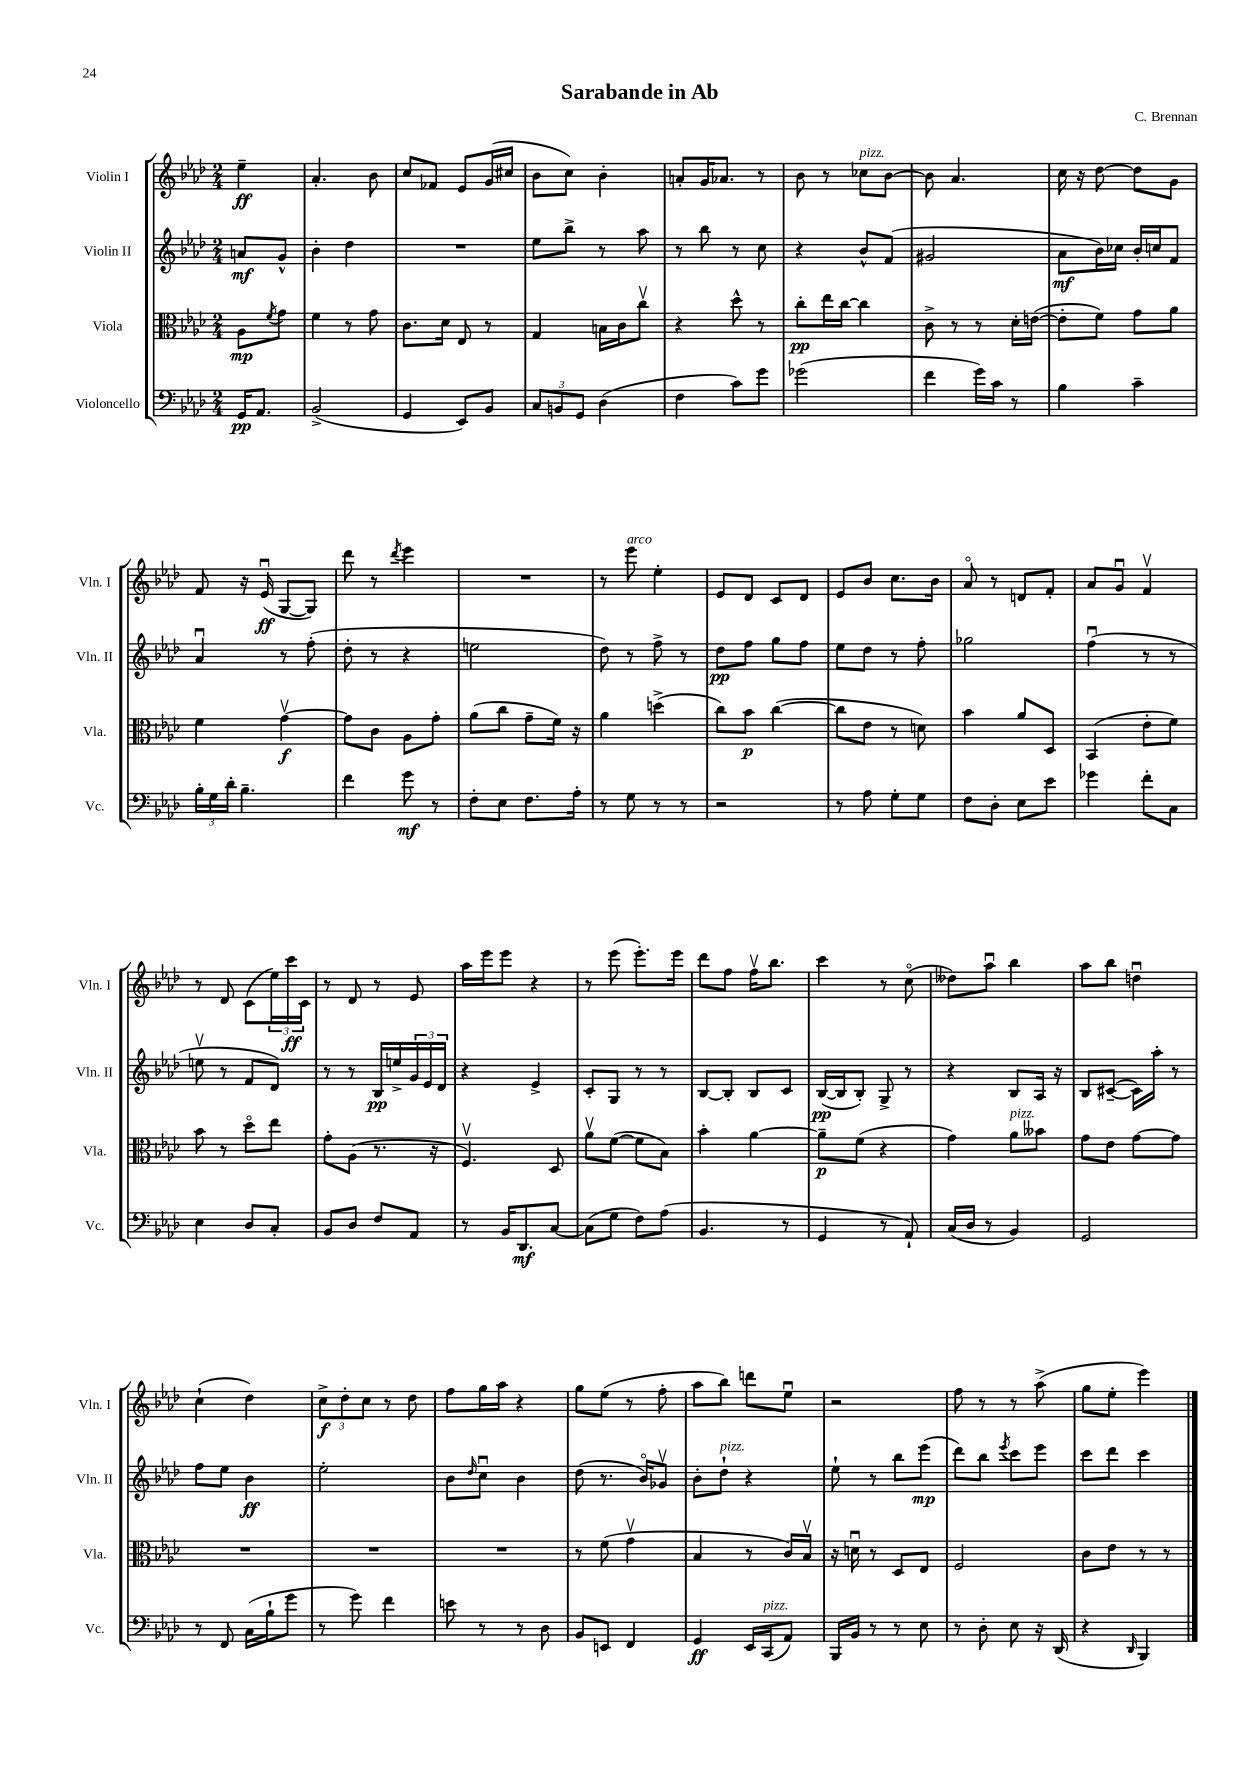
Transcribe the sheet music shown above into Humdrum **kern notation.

**kern	**kern	**kern	**kern
*staff4	*staff3	*staff2	*staff1
*clefF4	*clefC3	*clefG2	*clefG2
*k[b-e-a-d-]	*k[b-e-a-d-]	*k[b-e-a-d-]	*k[b-e-a-d-]
*M2/4	*M2/4	*M2/4	*M2/4
16GG	8A-	8a	4ee-~
8.AA-	.	.	.
.	8qf	.	.
.	8g	8g^^	.
=	=	=	=
(2BB-^	4f	4b-'	4.a-'
.	8r	4dd-	.
.	8g	.	8b-
=	=	=	=
4GG	8.c	2r	8cc
.	.	.	8f-
.	16d-	.	.
8EE-)	8E-	.	8e-
8BB-	8r	.	(16g
.	.	.	16cc#
=	=	=	=
12C	4G	8ee-	8b-
12BB	.	.	.
.	.	8bb-^	8cc)
12GG	.	.	.
(4D-	16B	8r	4b-'
.	16c	.	.
.	8ccv	8aa-	.
=	=	=	=
4F	4r	8r	8a'
.	.	8bb-	16g
.	.	.	8.a-
8c)	8dd-^^	8r	.
8g	8r	8cc	8r
=	=	=	=
(2g-	8cc'	4r	8b-
.	16ee-	.	8r
.	[16cc	.	.
.	4cc]	8b-^^	8cc-
.	.	(8f	[8b-
=	=	=	=
4f	8c^	2g#	8b-]
.	8r	.	4.a-
16g)	8r	.	.
16c	.	.	.
8r	16d-'	.	.
.	([16e	.	.
=	=	=	=
4B-	8e']	8a-	16cc
.	.	.	16r
.	8f)	16b-)	[8dd-
.	.	16cc-	.
4c~	8g	16b-'	8dd-]
.	.	16cc	.
.	8a-	8f	8g
=	=	=	=
24B-'	4f	4a-u	8f
24G	.	.	.
24d-'	.	.	.
4.B-~	.	.	16r
.	.	.	(16e-u
.	[4gv	8r	[8G
.	.	(8ff'	8G])
=	=	=	=
4f	8g]	8dd-'	8ddd-
.	8c	8r	8r
.	.	.	8qddd-
8g	8A-	4r	4eee-
8r	8g'	.	.
=	=	=	=
8F'	(8a-	2ee	2r
8E-	8cc	.	.
8.F	8g~	.	.
.	16f)	.	.
16A-'	16r	.	.
=	=	=	=
8r	4a-	8dd-)	8r
8G	.	8r	8eee-
8r	(4dd^	8ff^	4ee-'
8r	.	8r	.
=	=	=	=
2r	8cc)	8dd-	8e-
.	8b-	8ff	8d-
.	([4cc	8gg	8c
.	.	8ff	8d-
=	=	=	=
8r	8cc]	8ee-	8e-
8A-	8e-	8dd-	8b-
8G'	8r	8r	8.cc
8G	8d)	8ff'	.
.	.	.	16b-
=	=	=	=
8F	4b-	2gg-	8a-o
8D-'	.	.	8r
8E-	8a-	.	8d
8e-	8D-	.	8f'
=	=	=	=
4g-	(4BB-	(4ffu	8a-
.	.	.	8gu
8f'	8e-'	8r	4fv
8C	8f)	8r	.
=	=	=	=
4E-	8b-	8eev	8r
.	8r	8r	8d-
8D-	8dd-o	8f	(8c
8C'	8ee-	8d-)	24ee-)
.	.	.	24ccc
.	.	.	24c
=	=	=	=
8BB-	8g'	8r	8r
8D-	(8A-	8r	8d-
8F	8.r	16B-	8r
.	.	16ee^	.
8AA-	.	24g	8e-
.	.	24e-	.
.	16r	.	.
.	.	24d-	.
=	=	=	=
8r	4.Fv)	4r	16aa-
.	.	.	16eee-
16BB-	.	.	8eee-
8.DD-	.	.	.
.	.	4e-^	4r
[8C	8D-	.	.
=	=	=	=
(8C]	8a-v	8c'	8r
8G	([8f	8G	(8eee-
8F)	8f]	8r	8.eee-')
(8A-	8B-)	8r	.
.	.	.	16eee-
=	=	=	=
4.BB-	4b-'	[8B-	8ddd-
.	.	8B-']	8ff
.	[4a-	8B-	16ffv
.	.	.	8.bb-
8r	.	8c	.
=	=	=	=
4GG	8a-~]	([16B-	4ccc
.	.	16B-]	.
.	(8f	8B-')	.
8r	4r	8G^	8r
8AA-`)	.	8r	(8cco
=	=	=	=
(16C	4g)	4r	8dd--)
16D-	.	.	.
8r	.	.	8aa-u
4BB-)	8a-	8B-	4bb-
.	8b--	16A-	.
.	.	16r	.
=	=	=	=
2GG	8g	8B-	8aa-
.	8e-	([8c#~	8bb-
.	[8g	16c#])	4ddu
.	.	16aa-'	.
.	8g]	8r	.
=	=	=	=
8r	2r	8ff	(4cc`
8FF	.	8ee-	.
(16C	.	4b-	4dd-)
16B-`	.	.	.
8g	.	.	.
=	=	=	=
8r	2r	2ee-'	12cc^
.	.	.	12dd-'
8g)	.	.	.
.	.	.	12cc
4f	.	.	8r
.	.	.	8dd-
=	=	=	=
8e	2r	8b-	8ff
.	.	16qqdd-	.
8r	.	8ccu	16gg
.	.	.	16aa-
8r	.	4b-	4r
8D-	.	.	.
=	=	=	=
8BB-	8r	(8dd-	8gg
8EE	(8f	8.r	(8ee-
4FF	4gv	.	8r
.	.	16b-o)	.
.	.	8g-v	8ff'
=	=	=	=
4GG	4B-	8b-'	8aa-
.	.	8dd-`	8bb-)
16EE-	8r	4r	8ddd
(16CC	.	.	.
8AA-)	16c)	.	8ee-u
.	16B-v	.	.
=	=	=	=
16BBB-	16r	8ee-`	2r
16BB-	16du	.	.
8r	8r	8r	.
8r	8D-	8bb-	.
8E-	8E-	(8eee-	.
=	=	=	=
8r	2F	8ddd-)	8ff
8D-'	.	8bb-	8r
.	.	8qeee-	.
8E-	.	8ccc	8r
16r	.	8eee-	(8aa-^
(16DD-	.	.	.
=	=	=	=
4r	8c	8ccc	8gg
.	8e-	8ddd-	8ee-'
16qqDD-	.	.	.
4BBB-)	8r	4ccc	4eee-)
.	8r	.	.
==	==	==	==
*-	*-	*-	*-
